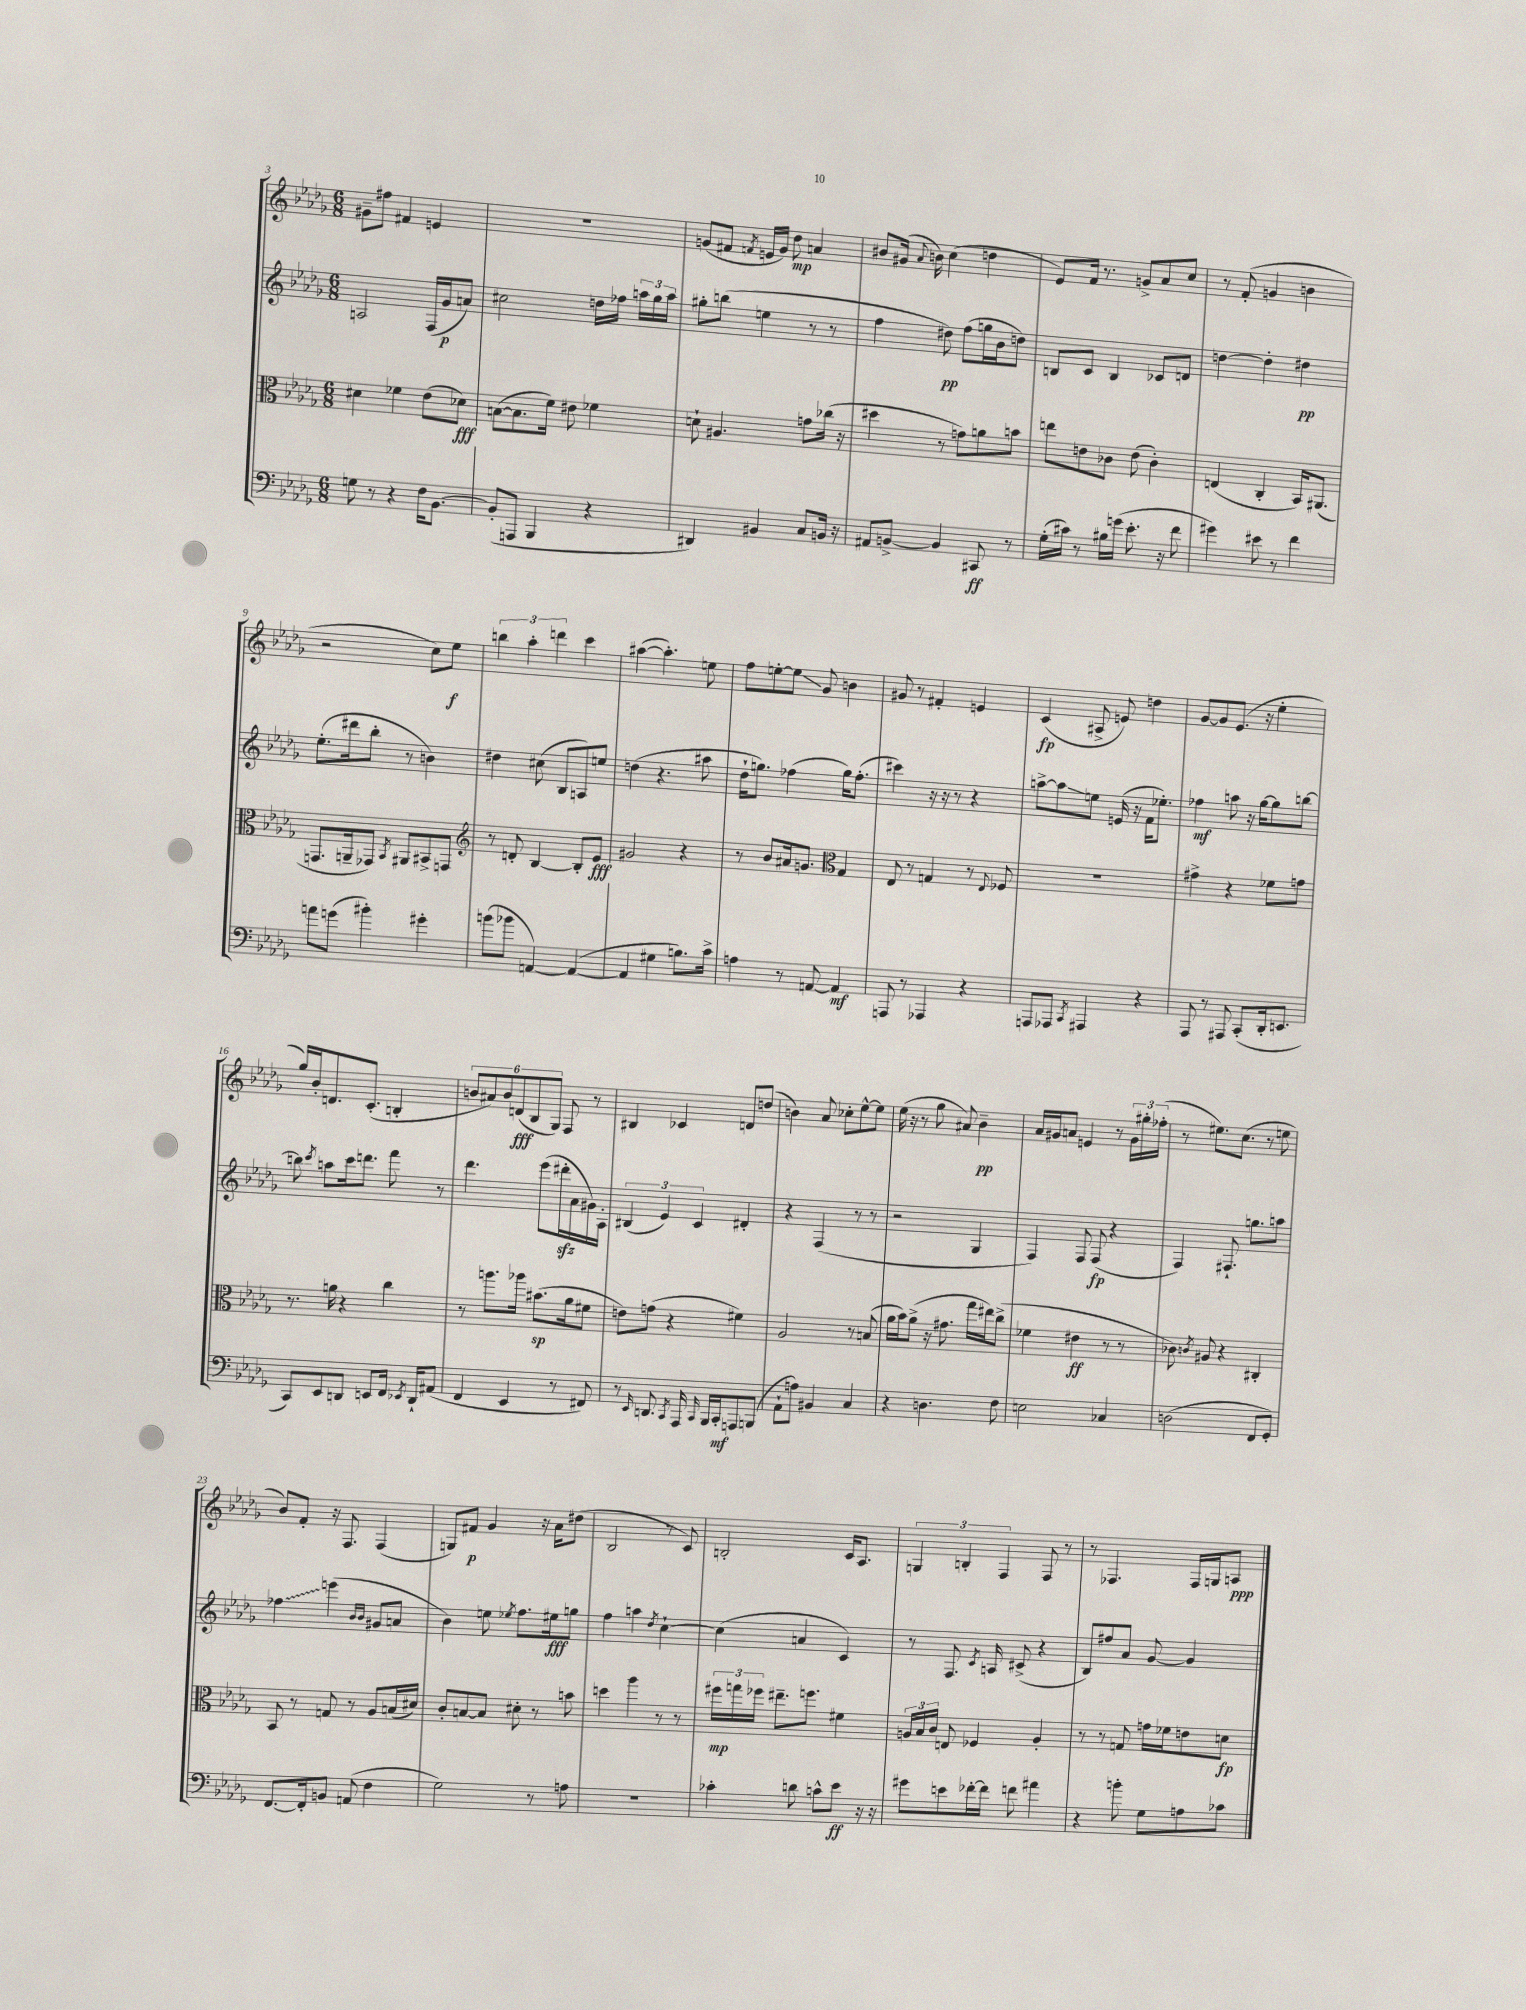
<<
\new StaffGroup <<
\new Staff = "s0" {
    \clef treble \key des \major \numericTimeSignature \time 6/8
    \autoBeamOff gis'8[-- fis''8] fis'4 e'4 |
    R2. |
    g'8[( fis'8] \acciaccatura { f'8 } e'16[ g'16]) des''8\mp a'4 |
    bis'8[ gis'16]( \appoggiatura { aes'8 } b'16) c''4( d''4 |
    ees'8[) f'16] r8. g'8[-> aes'8 c''8] |
    r8 f'8-.( g'4 b'4 |
    r2 c''8[) ees''8]\f |
    \tuplet 3/2 { b''4 aes''4-. d'''4 } c'''4 |
    ais''4~( ais''4.-.) e''8 |
    f''8[ e''8~-. e''8]\glissando ges'8 b'4 |
    gis'8 r8 fis'4-. e'4 |
    c'4\fp( ais8-> e'8) d''4 |
    ges'8[~ ges'8 ees'8.]( r16 ees''4-. |
    ges''16[) bes'16-. d'8. c'8.]-.( b4-. |
    \tuplet 6/4 { b'8[ ais'8) b'8 d'8\fff( bes8 ges8]) } f8 r8 |
    bis4 ces'4 d'8[ d''8]( |
    b'4) aes'8 ces''8[-. ees''8~-^ ees''8] |
    ees''16( r16 r8 ges''8 ais'8) bes'4--\pp |
    aes'16[ gis'16 a'8] e'4 r8 \tuplet 3/2 { gis'16[ gis''16-. fes''16]-.( } |
    r8 eis''8.[) c''8.]( r8 e''8 |
    bes'8[) f'8]-. r16 f8. f4( |
    g8[) fis'8]\p ges'4 r16 aes'16[ dis''8]( |
    bes2 r8 c'8) |
    b2-. c'16[ aes8.] |
    \tuplet 3/2 { g4 b4-. f4 } f8 r8 |
    r8 fes4. fes16[ g16 a8]\ppp \bar "|." |
}
\new Staff = "s1" {
    \clef treble \key des \major \numericTimeSignature \time 6/8
    \autoBeamOff a2 f16[( ges'16\p a'8]) |
    cis''2 d''16[ fes''16] \tuplet 3/2 { a''16[ ges''16 a''16] } |
    gis''8[-. b''8]( e''4 r8 r8 |
    f''4 dis''8\pp) f''8[( g''16 bes'16 d''8]) |
    b8[ c'8] b4 ces'8[ d'8] |
    d''4~ d''4-. dis''4\pp |
    ees''8.[-.( dis'''16 bes''8]-. r8 b'4) |
    dis''4 cis''8( bes8[ a8) e''8] |
    d''4( r4. ais''8 |
    des''16[-! g''8.]) fes''4( g''16[) fes''8.]-.( |
    cis'''4) r16 r16 r8 r4 |
    a''8[~-> a''8\glissando e''8] e'16( r16 f'16[ ees''8.]-.) |
    fes''4\mf a''8 r16 ges''16[~ ges''8 b''8]~ |
    b''8 \acciaccatura { c'''8 } a''8[ c'''16 d'''8.] f'''8 r8 |
    des'''4. ees'''8[( dis'''16-.\sfz aes'16 gis'16) aes16]-. |
    \tuplet 3/2 { bis4( ees'4) c'4 } dis'4-. |
    r4 f4( r8 r8 |
    r2 ges4 |
    f4) f8 f8\fp( r4 |
    f4) fis8.-! g''8.[ a''8] |
    \once \override Glissando.style = #'zigzag fes''4\glissando e'''4( \grace { bes'16[ bes'16] } gis'8[ a'8] |
    bes'4) e''8 \acciaccatura { ees''8 } f''8.[ eis''16\fff g''8] |
    f''4 a''4 \acciaccatura { des''8 } c''4~-! |
    c''4( a'4 c'4) |
    r8 f8. \acciaccatura { c'8 } a16 cis'8->( r4 |
    bes8[) fis''8 aes'8] ges'8~ ges'4 \bar "|." |
}
\new Staff = "s2" {
    \clef alto \key des \major \numericTimeSignature \time 6/8
    \autoBeamOff dis'4 fes'4 ees'8[( des'8]\fff) |
    b8[~( b8. f'16]) eis'8 fes'4 |
    d'8-! ais4. g'8[ ces''16]( r16 |
    dis''4 r8 g'8[) a'8 b'8] |
    e''8[ e'8 ces'8] e'8( ces'4-.) |
    e4( c4-. bes,16[) ais,8.]( |
    g,8.[ a,16-- ges,8]) \acciaccatura { bes,8 } ais,8[ bis,8-> g,8] |
    \clef treble r8 d'8-. bes4~ bes8[-. ees'8]\fff |
    gis'2 r4 |
    r8 bes'8[ ais'16 g'8.] \clef alto ges4 |
    ees8 r8 g4 r8 \appoggiatura { ees8 } fes8 |
    R2. |
    gis'4-> r4 fes'8[ g'8] |
    r8. a'16 r4 c''4 |
    r8 a''8.[ aes''16] bis'8.[\sp( aes'16 fis'8] |
    e'8[) g'8]( r4 fis'4) |
    aes2 r8 b8( |
    aes'16[ bes'16) aes'8]->( r16 gis'8. ges''16[ eis''16) c''8]->( |
    fes'4 eis'4\ff r8 r8 |
    ces'8) \acciaccatura { c'8 } ais8 r4 cis4-. |
    bes,8 r8 g8 r8 aes8[ b16( dis'16]) |
    c'8[-. b8~ b8] dis'8-. r8 b'8 |
    d''4 aes''4 r8 r8 |
    \tuplet 3/2 { fis''16[\mp g''16 fes''16] } eis''8.[-- f''8.] fis'4 |
    \tuplet 3/2 { a16[ bes16 c'16] } e8 fes4 a4-. |
    r8 r8 g8 g'16[ fes'16 e'8 d'8]\fp \bar "|." |
}
\new Staff = "s3" {
    \clef bass \key des \major \numericTimeSignature \time 6/8
    \autoBeamOff g8 r8 r4 f16[ bes,8.]~ |
    bes,8[-.( a,,8] bes,,4 r4 |
    dis,4) bis,4 c8[ b,16] r16 |
    ais,8[ b,8]~-> b,4 cis,8\ff r8 |
    ges16[-.( cis'16]) r8 bis16[ g'16]( ees'8.-. r16 f'8 |
    gis'4) eis'8 r8 f'4 |
    a'8[ g'8]( bis'4-.) gis'4-. |
    b'8[( bes'8] a,4~) a,4~( |
    a,4 gis4 b8.[) c'16]-> |
    a4 r8 a,8~ a,4\mf |
    a,,8 r8 aes,,4 r4 |
    a,,8[ aes,,8] \acciaccatura { c,8 } ais,,4 r4 |
    aes,,8 r8 ais,,8 c,8[-.( des,16-. e,8.] |
    c,8[) ees,8 d,8] e,8[ f,16] \acciaccatura { ees,8 } d,16[-! ais,8]( |
    f,4 ees,4 r8 fis,8) |
    r8 \grace { ees,16 } d,8. \acciaccatura { c,8 } aes,,16 \grace { c,16 } bes,,16[ c,16-.\mf a,,8 b,,8]( |
    aes,8[-! a8]) bis,4 c4 |
    r4 d4. f8 |
    e2 ces4 |
    d2( f,8[ ges,8]-.) |
    f,8.[~ f,16-. b,8] a,8( f4 |
    ges2) r8 a8 |
    R2. |
    ces'4-. d'8 c'8[-^ ees'8]\ff r16 r16 |
    gis'8[ e'8 fes'16~-. fes'16] f'8 ais'4 |
    r4 b'8-. ges8[ a8 ces'8] \bar "|." |
}
>>
>>
\layout { \context { \Score currentBarNumber = #3 } }
